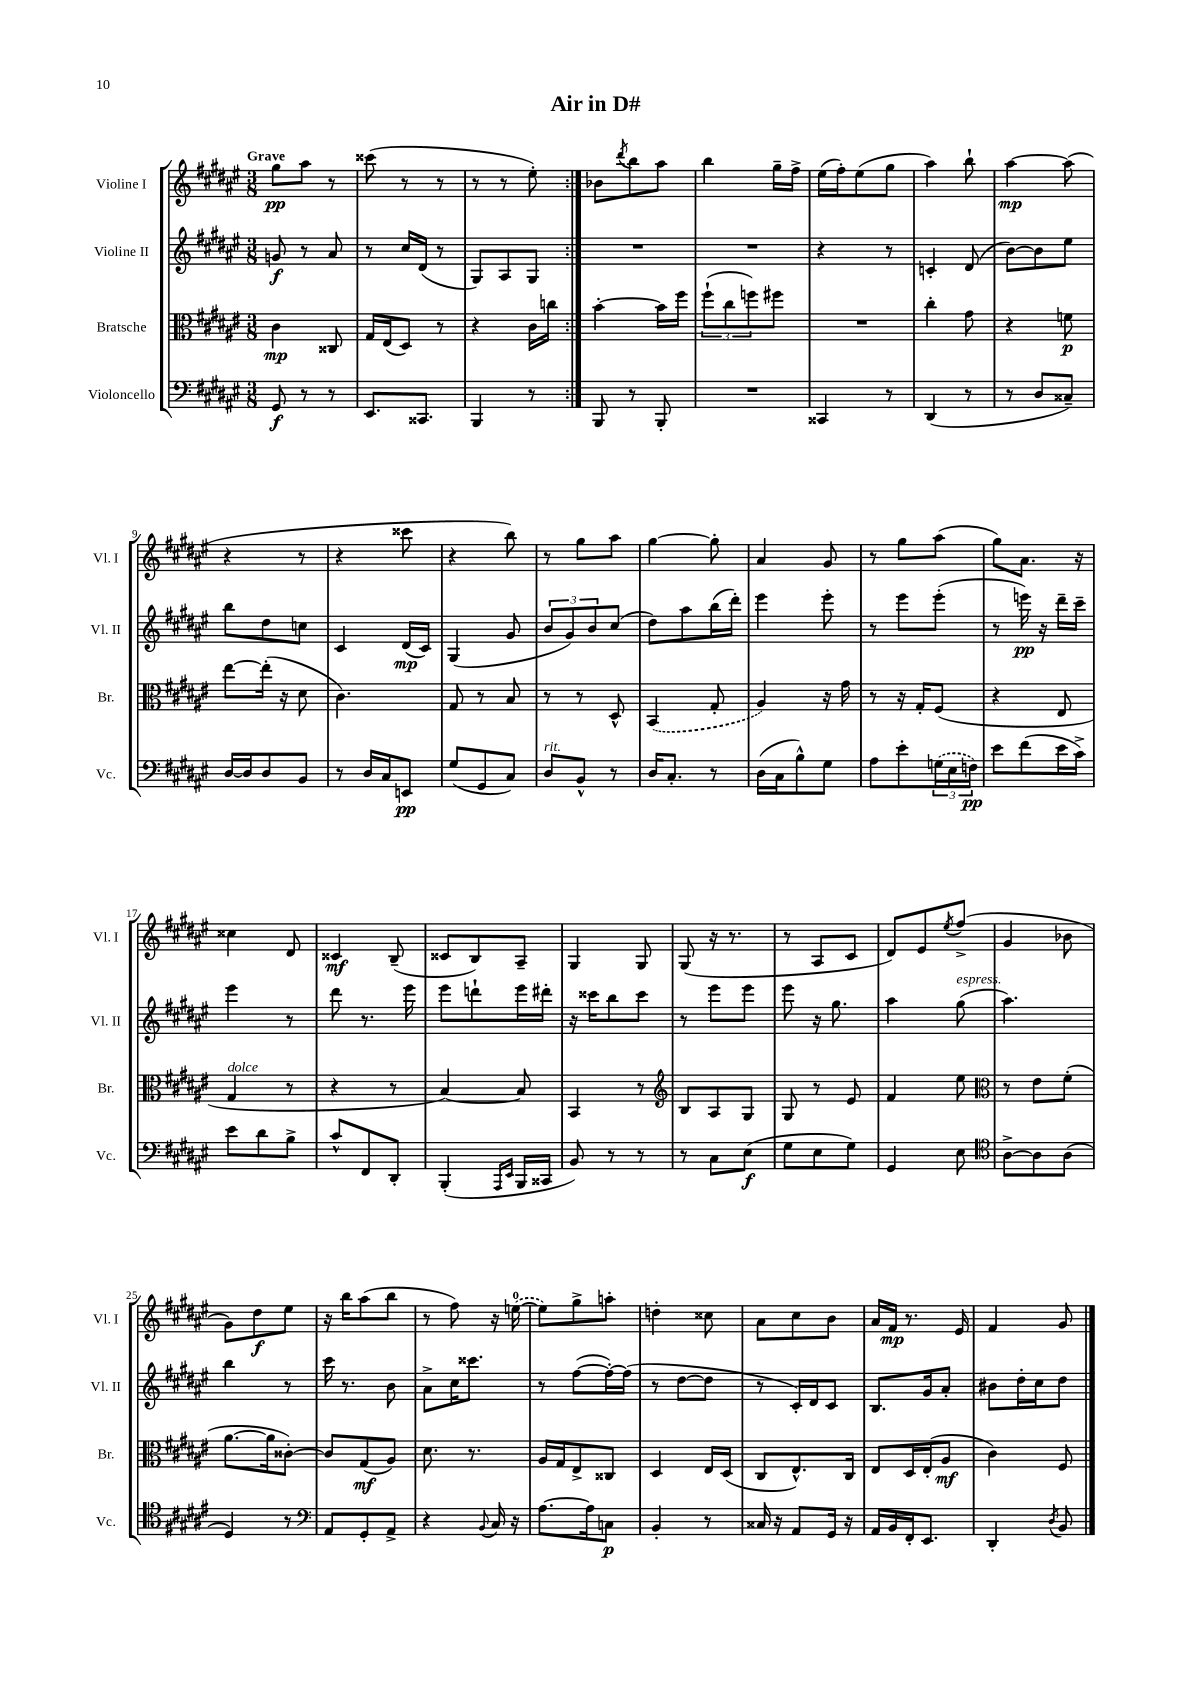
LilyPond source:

\header { title = "Air in D#" }
<<
\new StaffGroup <<
\new Staff = "s0" \with { instrumentName = "Violine I" shortInstrumentName = "Vl. I" } {
    \clef treble \key fis \major \numericTimeSignature \time 3/8 \tempo "Grave"
    \repeat volta 2 { gis''8\pp ais''8 r8 |
    cisis'''8( r8 r8 |
    r8 r8 eis''8-.) | }
    bes'8 \acciaccatura { dis'''8 } b''8 ais''8 |
    b''4 gis''16-- fis''16-> |
    eis''16( fis''16-.) eis''8( gis''8 |
    ais''4) b''8-! |
    ais''4~\mp ais''8( |
    r4 r8 |
    r4 cisis'''8 |
    r4 b''8) |
    r8 gis''8 ais''8 |
    gis''4~ gis''8-. |
    ais'4 gis'8 |
    r8 gis''8 ais''8( |
    gis''8) ais'8. r16 |
    cisis''4 dis'8 |
    cisis'4\mf b8--( |
    cisis'8 b8) ais8-- |
    gis4 gis8 |
    gis8( r16 r8. |
    r8 ais8 cis'8 |
    dis'8) eis'8 \acciaccatura { eis''8 } fis''8->( |
    gis'4 bes'8 |
    gis'8) dis''8\f eis''8 |
    r16 b''16 ais''8( b''8 |
    r8 fis''8) r16 \once \slurDashed e''16-0~( |
    e''8) gis''8-> a''8-. |
    d''4-. cisis''8 |
    ais'8 cis''8 b'8 |
    ais'16 fis'16\mp r8. eis'16 |
    fis'4 gis'8 \bar "|." |
}
\new Staff = "s1" \with { instrumentName = "Violine II" shortInstrumentName = "Vl. II" } {
    \clef treble \key fis \major \numericTimeSignature \time 3/8
    \repeat volta 2 { g'8\f r8 ais'8 |
    r8 cis''16 dis'16( r8 |
    gis8) ais8 gis8 | }
    R4. |
    R4. |
    r4 r8 |
    c'4-. dis'8( |
    b'8~) b'8 eis''8 |
    b''8 dis''8 c''8 |
    cis'4 dis'16\mp( cis'16) |
    gis4( gis'8 |
    \tuplet 3/2 { b'8 gis'8) b'8 } cis''8( |
    dis''8) ais''8 b''16( dis'''16-.) |
    eis'''4 eis'''8-. |
    r8 eis'''8 eis'''8-.( |
    r8 e'''16\pp) r16 dis'''16-- cis'''16-- |
    eis'''4 r8 |
    dis'''8 r8. eis'''16 |
    eis'''8 d'''8-! eis'''16 dis'''16-. |
    r16 cisis'''16 b''8 cisis'''8 |
    r8 eis'''8 eis'''8 |
    eis'''8 r16 gis''8. |
    ais''4 gis''8^\markup { \italic "espress." }( |
    ais''4.) |
    b''4 r8 |
    cis'''16 r8. b'8 |
    ais'8-> cis''16 cisis'''8. |
    r8 fis''8~( fis''16~-.) fis''16( |
    r8 dis''8~ dis''8 |
    r8 cis'16-.) dis'16 cis'8 |
    b8. gis'16 ais'8-. |
    bis'8 dis''16-. cis''16 dis''8 \bar "|." |
}
\new Staff = "s2" \with { instrumentName = "Bratsche" shortInstrumentName = "Br." } {
    \clef alto \key fis \major \numericTimeSignature \time 3/8
    \repeat volta 2 { cis'4\mp cisis8 |
    gis16 eis16( dis8) r8 |
    r4 cis'16 c''16 | }
    b'4~-. b'16 fis''16 |
    \tuplet 3/2 { fis''8-!( cis''8 f''8) } fis''8 |
    R4. |
    cis''4-. gis'8 |
    r4 f'8\p |
    eis''8~ eis''16-.( r16 dis'8 |
    cis'4.) |
    gis8 r8 b8 |
    r8 r8 dis8-^ |
    \once \slurDashed b,4( gis8-. |
    ais4) r16 gis'16 |
    r8 r16 gis16-. fis8( |
    r4 eis8 |
    gis4^\markup { \italic "dolce" } r8 |
    r4 r8 |
    b4~) b8 |
    b,4 r8 |
    \clef treble b8 ais8 gis8 |
    gis8 r8 eis'8 |
    fis'4 eis''8 |
    \clef alto r8 eis'8 fis'8-.( |
    ais'8.~ ais'16 cisis'8~-.) |
    cisis'8 gis8\mf( ais8) |
    dis'8. r8. |
    ais16 gis16 eis8-> cisis8 |
    dis4 eis16 dis16( |
    cis8 eis8.-^) cis16 |
    eis8 dis16 eis16-.( ais8\mf |
    cis'4) fis8 \bar "|." |
}
\new Staff = "s3" \with { instrumentName = "Violoncello" shortInstrumentName = "Vc." } {
    \clef bass \key fis \major \numericTimeSignature \time 3/8
    \repeat volta 2 { gis,8\f r8 r8 |
    eis,8. cisis,8. |
    b,,4 r8 | }
    b,,8 r8 b,,8-. |
    R4. |
    cisis,4 r8 |
    dis,4( r8 |
    r8 dis8 cisis8--) |
    dis16~ dis16 dis8 b,8 |
    r8 dis16 cis16 e,8\pp |
    gis8( gis,8 cis8) |
    dis8^\markup { \italic "rit." } b,8-^ r8 |
    dis16 cis8.-. r8 |
    dis16( cis16 b8-^) gis8 |
    ais8 eis'8-. \tuplet 3/2 { \once \slurDashed g16( eis16 f16\pp) } |
    eis'8 fis'8( eis'16 cis'16->) |
    eis'8 dis'8 b8-> |
    cis'8-^ fis,8 dis,8-. |
    b,,4-.( \grace { ais,,16 eis,16 } b,,16 cisis,16 |
    b,8) r8 r8 |
    r8 cis8 eis8\f( |
    gis8 eis8 gis8) |
    gis,4 eis8 |
    \clef tenor ais8~-> ais8 ais8( |
    dis4) r8 |
    \clef bass ais,8 gis,8-. ais,8-> |
    r4 \appoggiatura { b,8 } cis16 r16 |
    ais8.~ ais16 c8\p |
    b,4-. r8 |
    cisis16 r16 ais,8 gis,16 r16 |
    ais,16 b,16 fis,16-. eis,8. |
    dis,4-. \acciaccatura { dis8 } b,8 \bar "|." |
}
>>
>>
